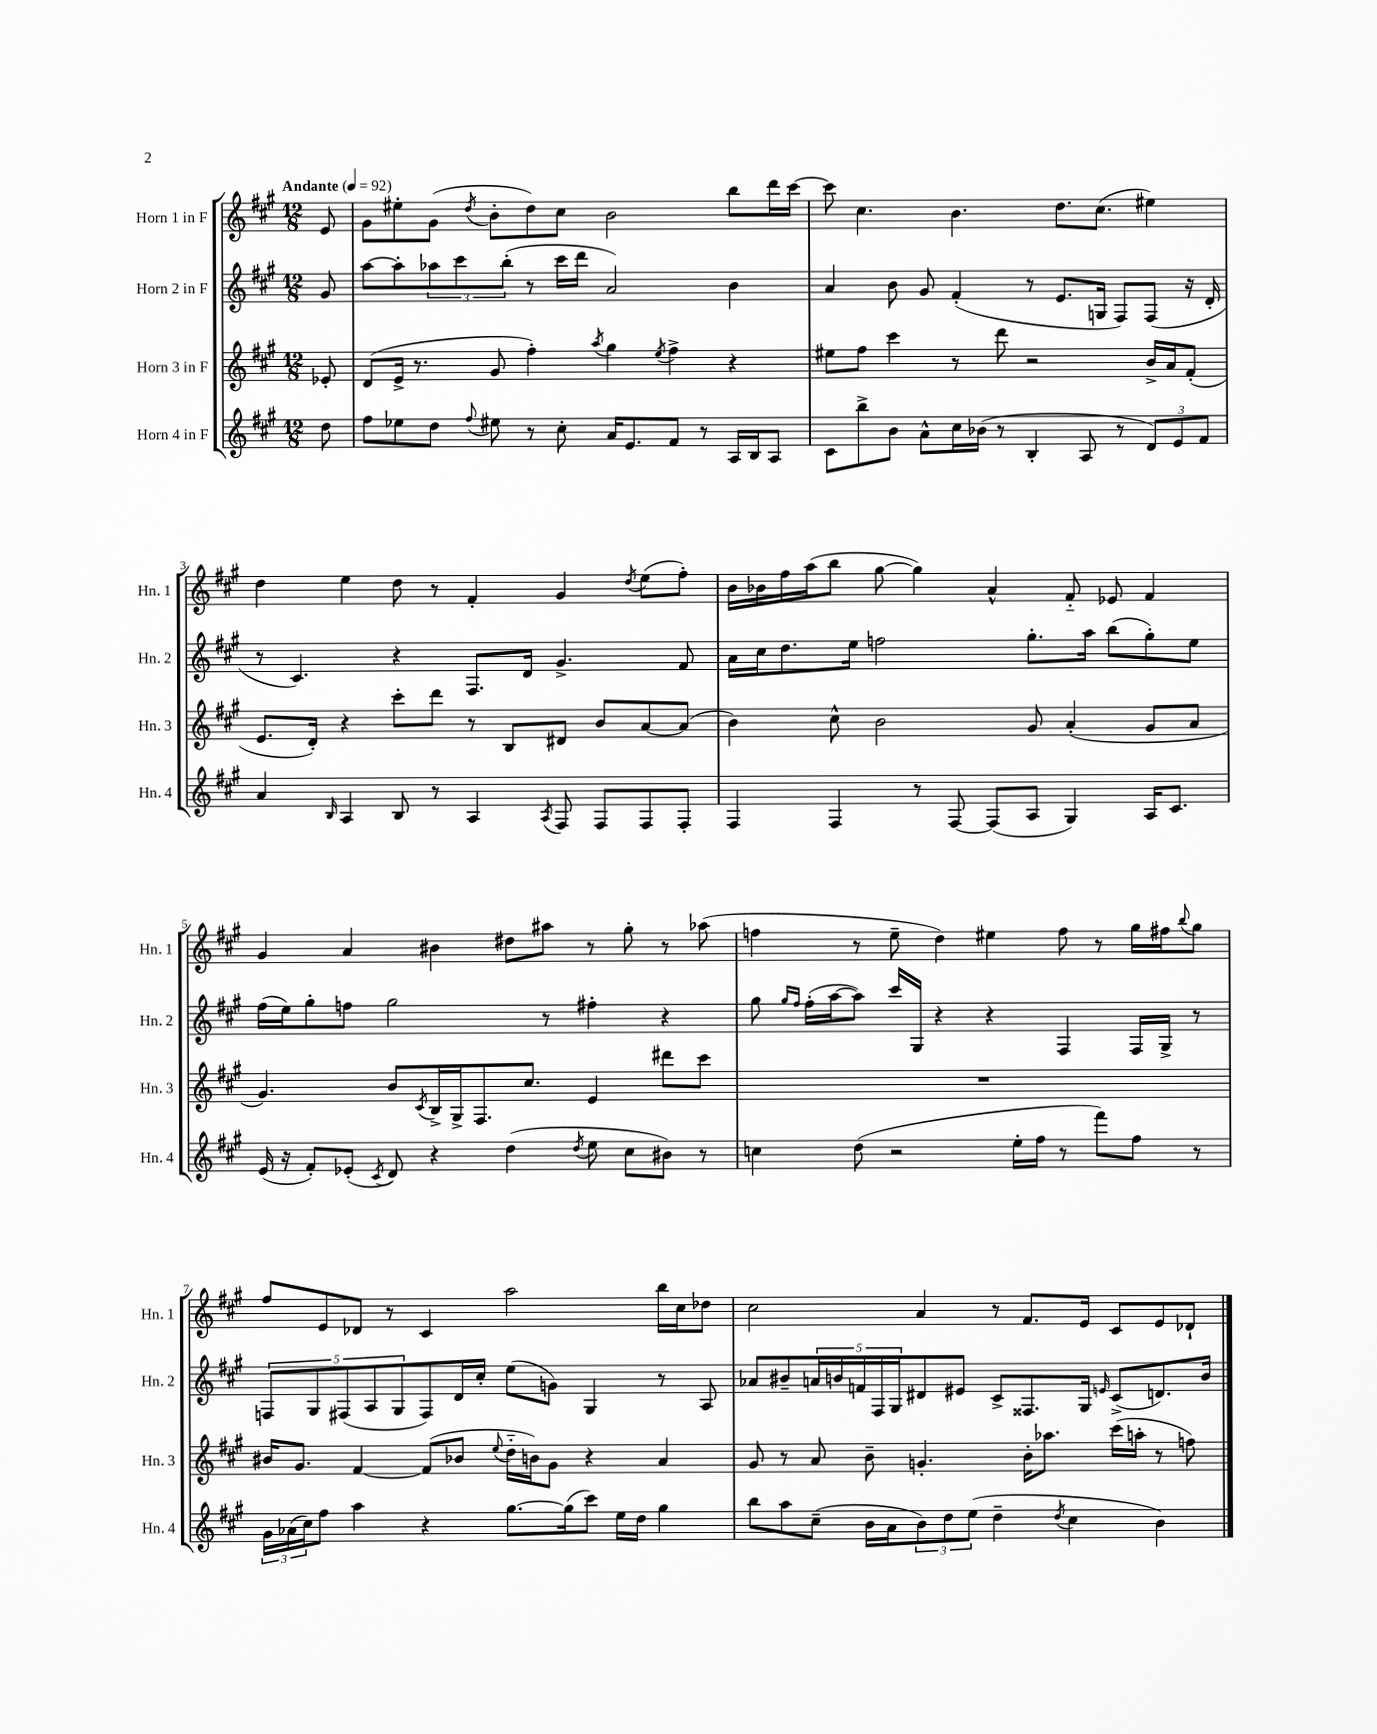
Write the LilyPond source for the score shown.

<<
\new StaffGroup <<
\new Staff = "s0" \with { instrumentName = "Horn 1 in F" shortInstrumentName = "Hn. 1" } {
    \clef treble \key a \major \numericTimeSignature \time 12/8 \partial 8 \tempo "Andante" 4 = 92
    e'8 |
    gis'8 eis''8-. gis'8( \acciaccatura { d''8 } b'8-. d''8) cis''8 b'2 b''8 d'''16 cis'''16~ |
    cis'''8 cis''4. b'4. d''8. cis''8.( eis''4) |
    d''4 e''4 d''8 r8 fis'4-. gis'4 \acciaccatura { d''8 } e''8( fis''8-.) |
    b'16 bes'16 fis''16 a''16( b''8 gis''8~ gis''4) a'4-^ fis'8-_ ees'8 fis'4 |
    gis'4 a'4 bis'4 dis''8 ais''8 r8 gis''8-. r8 aes''8( |
    f''4 r8 e''8-- d''4) eis''4 f''8 r8 gis''16 fis''16 \appoggiatura { b''8 } gis''8 |
    fis''8 e'8 des'8 r8 cis'4 a''2 b''16 cis''16 des''8 |
    cis''2 a'4 r8 fis'8. e'16 cis'8 e'8 des'8-! \bar "|." |
}
\new Staff = "s1" \with { instrumentName = "Horn 2 in F" shortInstrumentName = "Hn. 2" } {
    \clef treble \key a \major \numericTimeSignature \time 12/8 \partial 8
    gis'8 |
    a''8~ a''8-. \tuplet 3/2 { aes''8 cis'''8 b''8-.( } r8 cis'''16 d'''16 a'2) b'4 |
    a'4 b'8 gis'8 fis'4-.( r8 e'8. g16 fis8) fis8( r16 d'16-. |
    r8 cis'4.) r4 fis8. d'16 gis'4.-> fis'8 |
    a'16 cis''16 d''8. e''16 f''2 gis''8.-. a''16 b''8( gis''8-.) e''8 |
    fis''16( e''16) gis''8-. f''8 gis''2 r8 fis''4-. r4 |
    gis''8 \grace { gis''16 fis''16 } fis''16-.( a''16~ a''8) cis'''16 gis16 r4 r4 fis4 fis16 gis16-> r8 |
    \tuplet 5/4 { f8 gis8 fis8( a8 gis8 } fis8) d'16 cis''16-. e''8( g'8) gis4 r8 a8 |
    aes'8 bis'8-- \tuplet 5/4 { a'16 b'16 f'16 fis16 gis16 } dis'8 eis'8 cis'8-> fisis8. gis16 \grace { e'16 } cis'8->( d'8.) b'16 \bar "|." |
}
\new Staff = "s2" \with { instrumentName = "Horn 3 in F" shortInstrumentName = "Hn. 3" } {
    \clef treble \key a \major \numericTimeSignature \time 12/8 \partial 8
    ees'8-. |
    d'8( e'16-> r8. gis'8 fis''4-.) \acciaccatura { a''8 } gis''4 \acciaccatura { e''8 } fis''4-> r4 |
    eis''8 fis''8 cis'''4 r8 d'''8 r2 b'16-> a'16 fis'8-.( |
    e'8. d'16-.) r4 cis'''8-. d'''8 r8 b8 dis'8 b'8 a'8~ a'8( |
    b'4) cis''8-^ b'2 gis'8 a'4-.( gis'8 a'8 |
    gis'4.) b'8 \acciaccatura { cis'8 } b16-> gis16-> fis8. cis''8. e'4 dis'''8 cis'''8 |
    R1. |
    bis'16 gis'8. fis'4~ fis'8( bes'8 \appoggiatura { e''8 } d''16-_ b'16) gis'8 r4 a'4 |
    gis'8 r8 a'8 b'8-- g'4.-. b'16-. aes''8. cis'''16( a''16-. r8 f''8) \bar "|." |
}
\new Staff = "s3" \with { instrumentName = "Horn 4 in F" shortInstrumentName = "Hn. 4" } {
    \clef treble \key a \major \numericTimeSignature \time 12/8 \partial 8
    d''8 |
    fis''8 ees''8 d''8 \appoggiatura { fis''8 } eis''8 r8 cis''8-. a'16 e'8. fis'8 r8 a16 b16 a8 |
    cis'8 b''8-> b'8 a'8-^ cis''16 bes'16( r8 b4-. a8 r8 \tuplet 3/2 { d'8) e'8 fis'8 } |
    a'4 \grace { b16 } a4 b8 r8 a4 \acciaccatura { a8 } fis8 fis8 fis8 fis8-. |
    fis4 fis4 r8 fis8~ fis8( a8 gis4) a16 cis'8. |
    e'16( r16 fis'8-.) ees'8-.( \acciaccatura { cis'8 } d'8) r4 d''4( \acciaccatura { d''8 } e''8 cis''8 bis'8) r8 |
    c''4 d''8( r2 e''16-. fis''16 r8 fis'''8) fis''8 r8 |
    \tuplet 3/2 { gis'16 aes'16( cis''16) } fis''8 a''4 r4 gis''8.~ gis''16( cis'''8) e''16 d''16 gis''4 |
    b''8 a''8 cis''8--( b'16 a'16 \tuplet 3/2 { b'8) d''8 e''8( } d''4-- \acciaccatura { d''8 } cis''4 b'4) \bar "|." |
}
>>
>>
